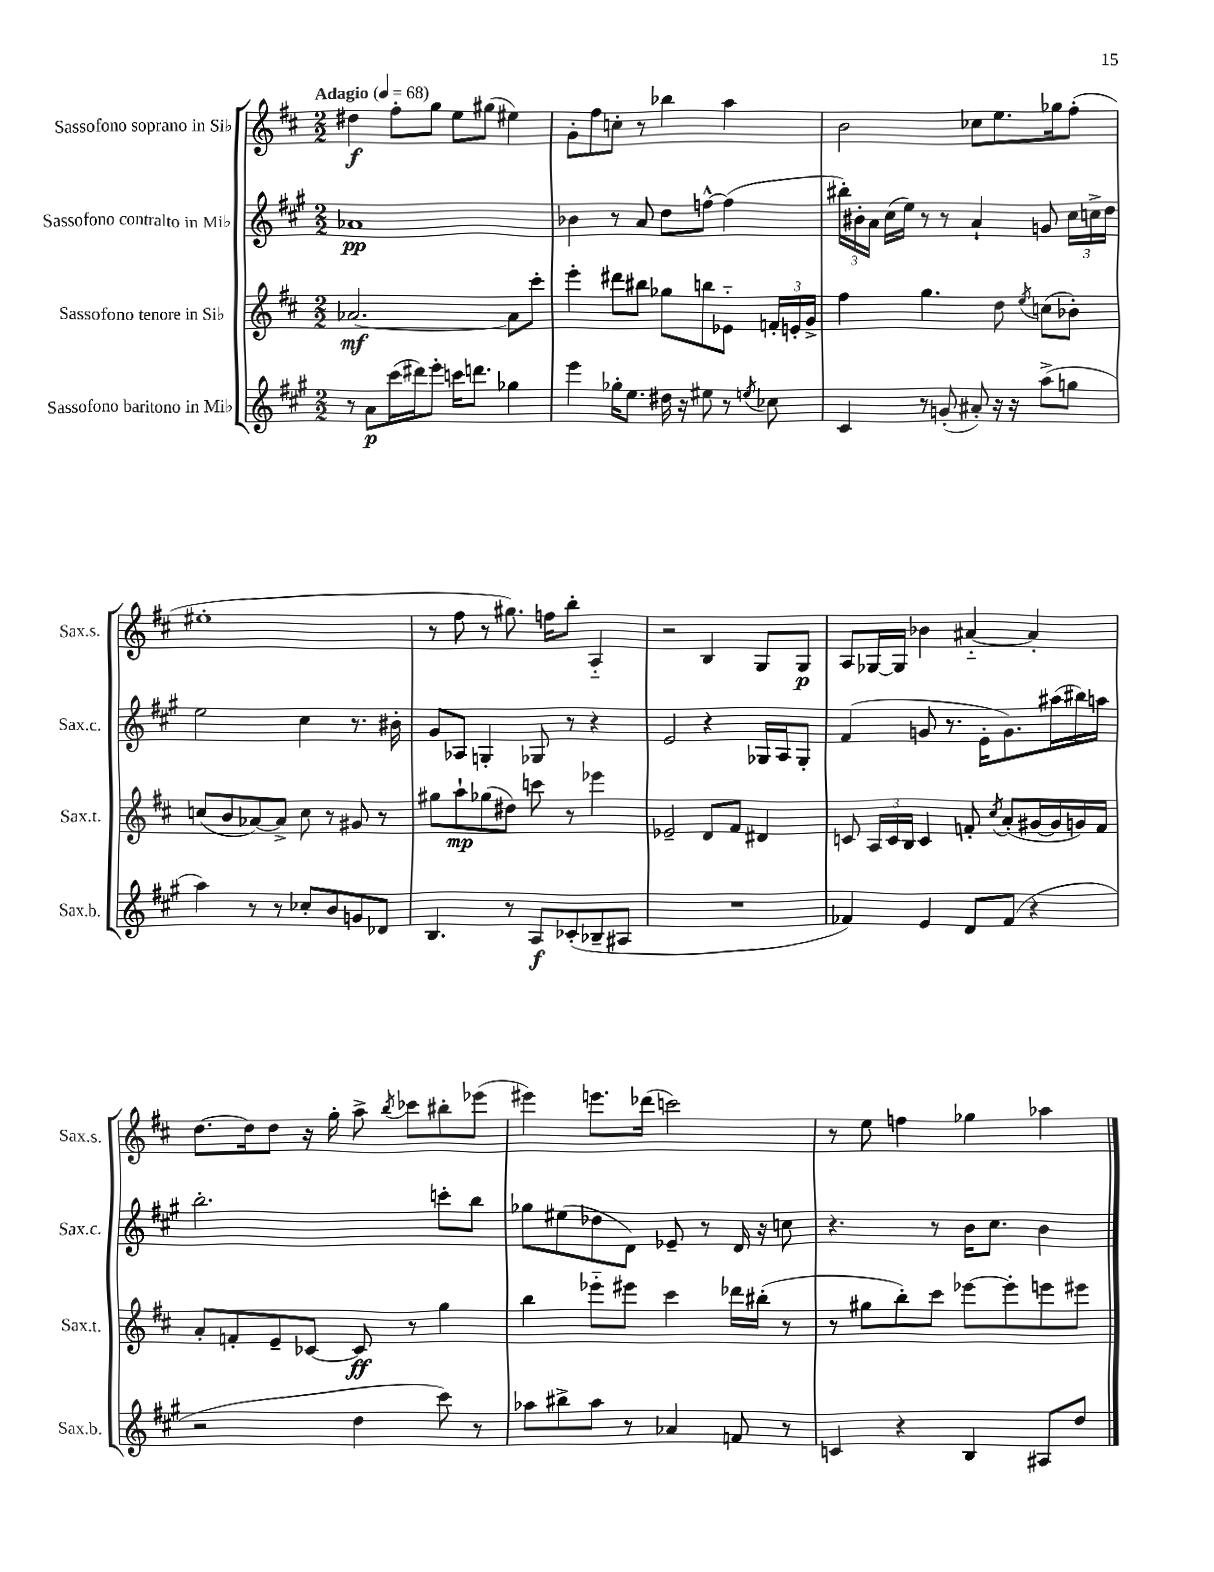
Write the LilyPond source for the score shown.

<<
\new StaffGroup <<
\new Staff = "s0" \with { instrumentName = "Sassofono soprano in Sib" shortInstrumentName = "Sax.s." } {
    \clef treble \key d \major \numericTimeSignature \time 2/2 \tempo "Adagio" 4 = 68
    \autoBeamOff dis''4\f fis''8[-. g''8] e''8[ gis''8]( eis''4) |
    g'8[-. fis''8 c''8]-. r8 bes''4 a''4 |
    b'2 ces''8[ e''8. ges''16 fis''8]-.( |
    eis''1-. |
    r8 fis''8 r8 gis''8.) f''16[ b''8]-. a4-_ |
    r2 b4 g8[ g8]\p |
    a8[ ges16~ ges16] bes'4 ais'4~-_ ais'4-. |
    d''8.[~ d''16 d''8] r16 g''16-. a''8-> \acciaccatura { b''8 } ces'''8[ bis''8-. ees'''8]( |
    eis'''4) e'''8.[ des'''16]( c'''2) |
    r8 e''8 f''4 ges''4 aes''4 \bar "|." |
}
\new Staff = "s1" \with { instrumentName = "Sassofono contralto in Mib" shortInstrumentName = "Sax.c." } {
    \clef treble \key a \major \numericTimeSignature \time 2/2
    \autoBeamOff aes'1\pp |
    bes'4 r8 a'8 d''8[ f''8]~-^ f''4( |
    \tuplet 3/2 { bis''16[-.) bis'16-. a'16] } cis''16[( e''16]) r8 r8 a'4-! g'8 \tuplet 3/2 { cis''16[ c''16-> d''16] } |
    e''2 cis''4 r8. bis'16-. |
    gis'8[ aes8] g4-. ges8 r8 r4 |
    e'2 r4 ges16[ a16 ges8]-. |
    fis'4( g'8 r8. e'16[-. g'8.) ais''16( bis''16) a''16] |
    b''2.-. c'''8[-. b''8] |
    ges''8[ eis''8( des''8 d'8]) ees'8-- r8 d'16 r16 c''8 |
    r4. r8 b'16[ cis''8.] b'4 \bar "|." |
}
\new Staff = "s2" \with { instrumentName = "Sassofono tenore in Sib" shortInstrumentName = "Sax.t." } {
    \clef treble \key d \major \numericTimeSignature \time 2/2
    \autoBeamOff aes'2.~\mf aes'8[ cis'''8]-. |
    e'''4-. dis'''8[ bis''8] ges''8[ b''8 ees'8]-_ \tuplet 3/2 { f'16[-. e'16-. g'16]-> } |
    fis''4 g''4. d''8 \acciaccatura { e''8 } c''8[( bes'8]-.) |
    c''8[( b'8 aes'8~) aes'8]-> c''8 r8 gis'8 r8 |
    gis''8[ a''8-!\mp ges''8( dis''8]) c'''8 r8 ees'''4 |
    ees'2-- d'8[ fis'8] dis'4 |
    c'8 \tuplet 3/2 { a16[ c'16 b16] } c'4 f'8-. \acciaccatura { cis''8 } a'8[-.( gis'16~ gis'16 g'16) f'16] |
    a'8[-. f'8-. e'8-- ces'8]~ ces'8\ff r8 g''4 |
    b''4 ees'''8[-_ eis'''8] cis'''4 des'''16[ bis''16]-.( r8 |
    r8 gis''8[ b''8-.) cis'''8] ees'''8[~ ees'''8-. e'''8 eis'''8] \bar "|." |
}
\new Staff = "s3" \with { instrumentName = "Sassofono baritono in Mib" shortInstrumentName = "Sax.b." } {
    \clef treble \key a \major \numericTimeSignature \time 2/2
    \autoBeamOff r8 a'8[\p cis'''16( dis'''16) e'''8]-. c'''16[ d'''8.] ges''4 |
    e'''4 ges''16[-. e''8.] dis''16 r16 eis''8 r8 \acciaccatura { e''8 } ces''8 |
    cis'4 r8 g'8-.( ais'8-.) r16 r16 a''8[->( g''8] |
    a''4) r8 r8 ces''8[-. b'8 g'8 des'8] |
    b4. r8 a8[\f ces'8-.( bes8-- ais8] |
    R1 |
    fes'4) e'4 d'8[ fes'8]( r4 |
    r2 d''4 cis'''8) r8 |
    aes''8[ bis''8-> aes''8] r8 aes'4 f'8 r8 |
    c'4 r4 b4 ais8[ d''8] \bar "|." |
}
>>
>>
\layout { \context { \Score \remove "Bar_number_engraver" } }
